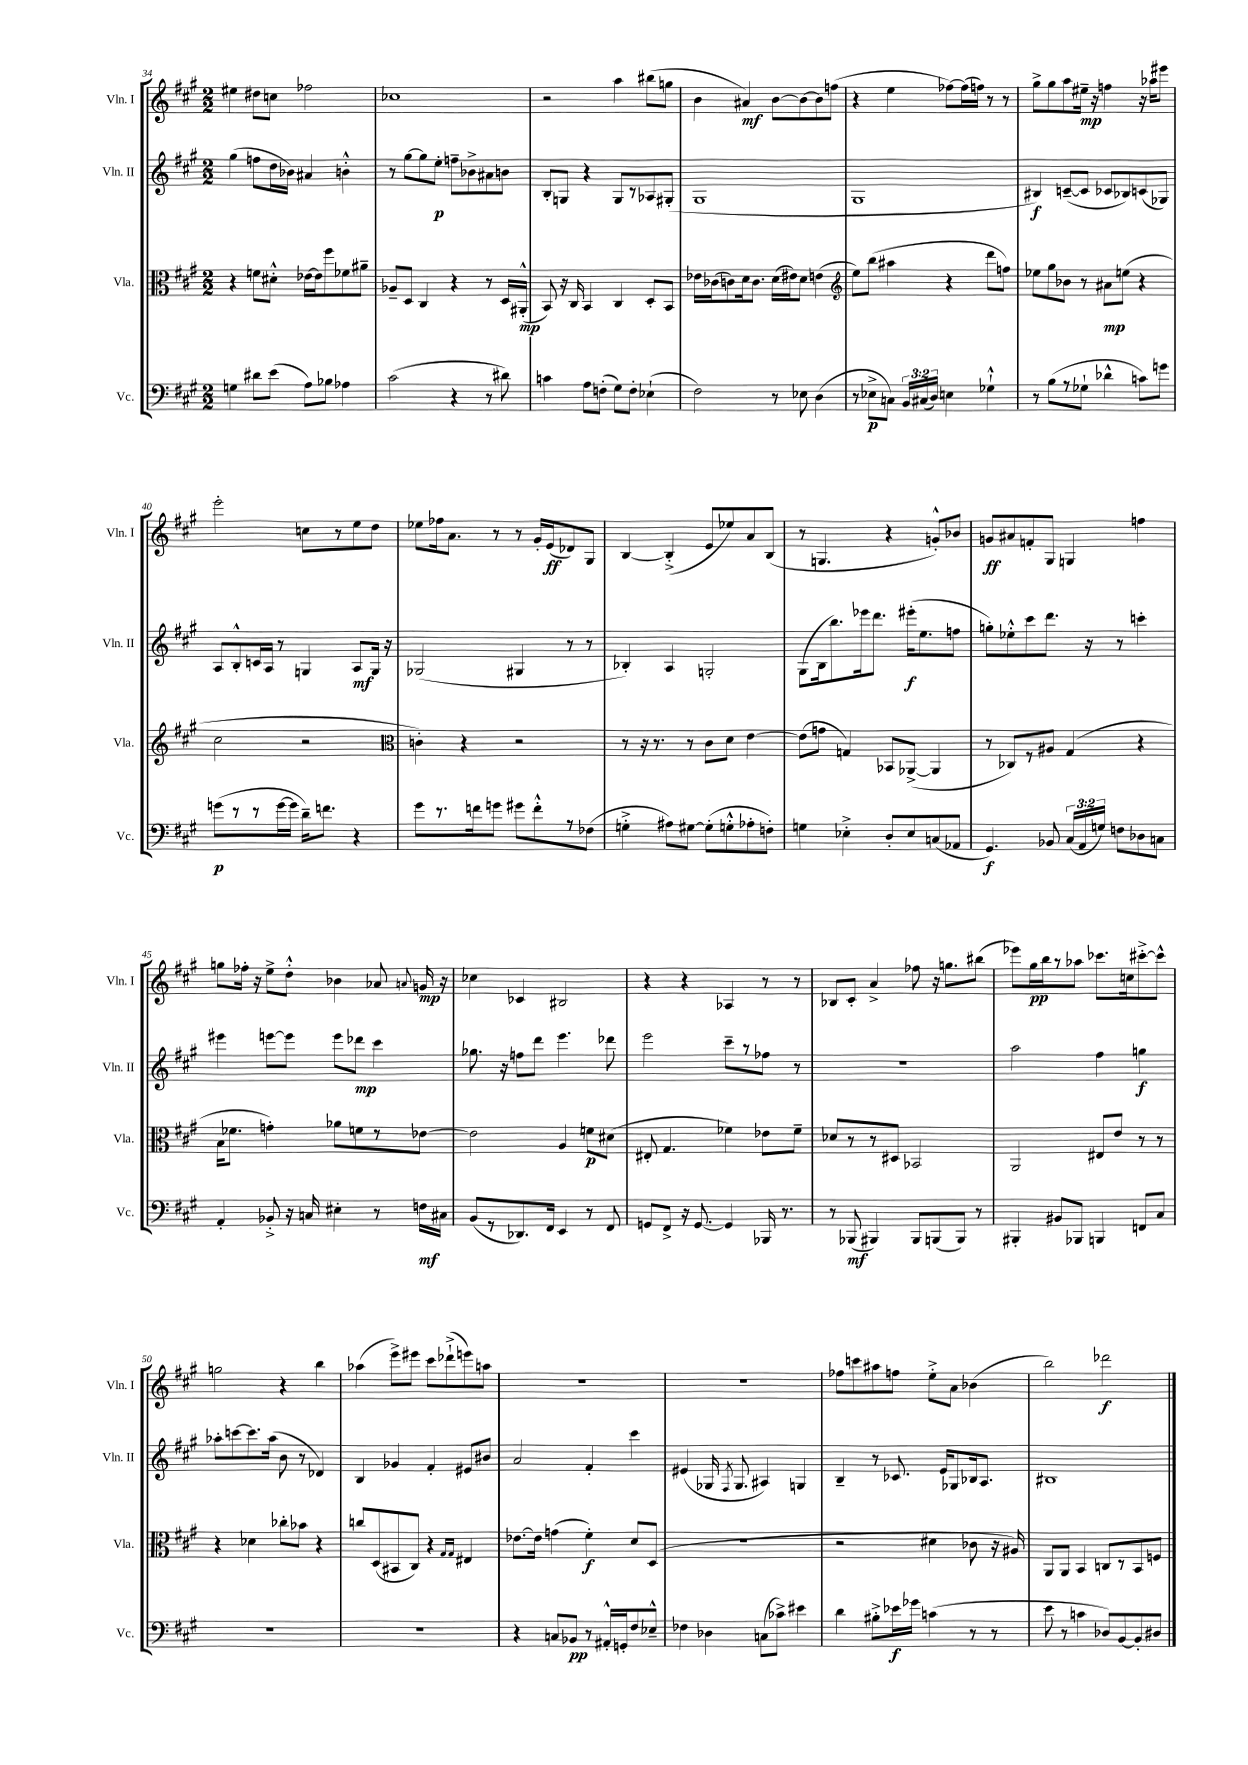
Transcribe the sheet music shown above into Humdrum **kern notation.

**kern	**kern	**kern	**kern
*staff4	*staff3	*staff2	*staff1
*clefF4	*clefC3	*clefG2	*clefG2
*k[f#c#g#]	*k[f#c#g#]	*k[f#c#g#]	*k[f#c#g#]
*M2/2	*M2/2	*M2/2	*M2/2
4G\	4r	(4gg#\	4ee#\
8d#\L	8f\L	8ff\L	8dd#\L
(8e\J	8d#'^^\J	16dd\L	8cc\J
.	.	16b-\JJ)	.
8A\L)	[16e-\LL	4a#/	2ff-\
.	16e-\]J	.	.
8B-\J	8ff#\	.	.
4A-\	8f-\	4b'^^\	.
.	8a#~\J	.	.
=	=	=	=
(2c#\	8A-~/L	8r	1cc-
.	8D/J	[8gg#\L	.
.	4C#/	8gg#\]	.
.	.	8ee'\J	.
4r	4r	8ff~\L	.
.	.	8b-^\	.
8r	8r	8a#\	.
8d#\)	16D/LL	8b\J	.
.	(16AA#'^^/JJ	.	.
=	=	=	=
4c\	8BB/)	8B'/L	2r
.	16r	8G/J	.
.	16C#/	.	.
8A\L	4BB/	4r	.
(8F'\J	.	.	.
8G#\L)	4C#/	8G/L	4aa\
8F'\J	.	8r	.
(4E-`\	8D'/L	8A-/	(8bb#\L
.	8BB/J	(8G#'/J	8gg\J
=	=	=	=
2F#\)	16e-\LL	1G#	4b\
.	(16c-\J	.	.
.	8c\)	.	.
.	16d\k	.	4a#/)
.	8.c\J	.	.
8r	(16d\LL	.	[8b\L
.	16e#\J)	.	.
8E-\	8d\J	.	8b\_
(4D\	(4e\	.	8b\]
.	.	.	(8ff\J
=	=	=	=
*	*clefG2	*	*
8r	8ee\L)	1G#	4r
8E-^\L	(8bb\J	.	.
8C\J)	4aa#\	.	4ee\
24BB/LL	.	.	.
(24C#/	.	.	.
24D/JJ)	.	.	.
4E\	4r	.	[8ff-\L)
.	.	.	(16ff-\]L
.	.	.	16ff\JJ)
4G-`^^\	8ddd\L	.	8r
.	8ff\J)	.	8r
=	=	=	=
8r	8ee-\L	4B#/)	8gg#^\L
(8B\L	8gg#\	.	8gg#\
8r	8b-\J	([8c~/L	8aa\
8G-`\J	8r	8c/]J	16ee#~\Jk
.	.	.	16r
4d-^^\	8a#\L	8c-/L	4ff\
.	(8ee\J	8B-/)	.
8c\L)	4r	(8c/	16r
.	.	.	16aa-\LK
8g\J	.	8G-/J)	8eee#\J
=	=	=	=
(8g\L	2cc#\	8A/L	2eee'\
8r	.	8B'^^/	.
8r	.	16c/L	.
.	.	16A/JJ	.
[16g\L	.	8r	.
16g\]JJ	.	.	.
16d~\LK)	2r	4G/	8cc\L
8.f\J	.	.	.
.	.	.	8r
4r	.	8A/L	8ee\
.	.	16G/Jk	8dd\J
.	.	16r	.
=	=	=	=
*	*clefC3	*	*
8g#\L	4c'\)	(2G-/	8ee-\L
8.r	.	.	16ff-\k
.	.	.	8.a\J
.	4r	.	.
16f\k	.	.	.
8g\J	.	.	8r
8g#\L	2r	4G#/	8r
8f'^^\	.	.	16g#'/LL
.	.	.	(16e/J
8r	.	8r	8d-/)
(8F-\J	.	8r	8G#/J
=	=	=	=
4G'^\	8r	4B-'/)	[4B/
.	16r	.	.
.	8.r	.	.
8A#\L)	.	4A/	(4B'^/]
[8G#\J	8r	.	.
(8G#'\]L	8c#\L	2G'/	8e/L
8G'^^\	8d\J	.	8ee-/)
8A-'\	[4e\	.	8a/
8F'\J)	.	.	(8B/J
=	=	=	=
4G\	(8e\]L	(8G#\L	8r
.	8g\J	16B\k	4.G/
.	.	8.bb\)	.
4E-'^\	4G/)	.	.
.	.	16eee-\k	.
.	.	8.ddd\J	.
8D'/L	8BB-/L	.	4r
8E-/	([8AA-^/J	(16eee#'\LK	.
.	.	8.ee\	.
(8C/	4AA-/]	.	8g'^^/L)
8AA-/J	.	8ff\J	8b-/J
=	=	=	=
4.GG#/)	8r	8gg'\L)	8g/L
.	8C-/L)	8ee-'^^\	8a#/
.	8r	8ccc#\	8f'/
8BB-/	8A#/J	8.ddd\J	8G#/J
(24C#/LL	(4G#/	.	4G/
24AA/	.	.	.
.	.	16r	.
24G/JJ)	.	.	.
8F\L	.	8r	.
8D-\	4r	4ccc'\	4ff\
8C\J	.	.	.
=	=	=	=
4AA'/	16B\LK	4eee#\	8gg\L
.	8.f-\J	.	.
.	.	.	16ff-'\Jk
.	.	.	16r
8BB-'^/	4g'\)	[8eee\L	8ee^\L
16r	.	8eee\]J	8dd'^^\J
16C/	.	.	.
4E#'\	8a-\L	8eee\L	4b-\
.	8f\	8ddd-\J	.
8r	8r	4ccc#\	8a-/
.	.	.	8qqa/
16F\LL	[8e-\J	.	16g/
16C#\JJ	.	.	16r
=	=	=	=
(8BB/L	2e-\]	8.gg-\	4cc-\
8r	.	.	.
.	.	16r	.
8.DD-/)	.	8ff\L	4c-/
.	.	8ddd\J	.
16FF#/Jk	.	.	.
4EE/	4A/	4.eee\	2B#/
8r	8f\L	.	.
8FF#/	(8d#\J	8ddd-\	.
=	=	=	=
8GG/L	8E#'/	2eee\	4r
8FF#^/J	4.G#/	.	.
16r	.	.	4r
[8.GG/	.	.	.
4GG/]	4f-\)	8ccc#~\L	4A-/
.	.	8r	.
16BBB-/	8e-\L	8ff-\J	8r
8.r	.	.	.
.	8f-~\J	8r	8r
=	=	=	=
8r	8d-/L	1r	8B-/L
(8BBB-/	8r	.	8c#'/J
4BBB#/)	8r	.	4a^/
.	8D#/J	.	.
8BBB#/L	2BB-/	.	8ff-\
(8BBB/	.	.	16r
.	.	.	8.gg\L
8BBB/J)	.	.	.
8r	.	.	(8bb#\J
=	=	=	=
4BBB#'/	2AA/	2aa\	8eee-\L)
.	.	.	16gg#\L
.	.	.	16bb\J
8BB#/L	.	.	8r
8BBB-/J	.	.	8aa-\J
4BBB/	8E#/L	4ff#\	8.ccc-\L
.	8e/J	.	.
.	.	.	16cc\k
8FF/L	8r	4gg\	[8ccc#'^\
8C#/J	8r	.	8ccc#^^\]J
=	=	=	=
1r	4r	8aa-'\L	2gg\
.	.	[8ccc\	.
.	4d-\	8.ccc\]	.
.	.	(16aa-\Jk	.
.	8cc-'\L	8b\	4r
.	8b-\J	8r	.
.	4r	4d-/)	4bb\
=	=	=	=
1r	8cc/L	4B/	(4aa-\
.	(8D/	.	.
.	8BB#/	4g-/	8eee^\L)
.	8C#/J)	.	8eee#\J
.	4r	4f#'/	8ccc#\L
.	.	.	(8ddd-`^\
.	16qqG#/LL	.	.
.	16qqG#/JJ	.	.
.	4E#/	8e#/L	8eee\)
.	.	8b#/J	8aa\J
=	=	=	=
4r	[8.e-\L	2a/	1r
.	16e-\]Jk	.	.
8C/L	(4g\	.	.
8BB-/J	.	.	.
8r	4f#'\)	4f#'/	.
16AA#'^^/LL	.	.	.
16GG'/J	.	.	.
8F#/	8d/L	4ccc#\	.
8E-~^^/J	(8D/J	.	.
=	=	=	=
4F-\	1r	(4e#/	1r
4D-\	.	16G-/	.
.	.	8qF#/	.
.	.	8.G-/	.
(8C\L	.	4A#/)	.
8c-^\J)	.	.	.
4e#\	.	4G/	.
=	=	=	=
4d\	2r	4B~/	8ff-\L
.	.	.	8ccc\
8B#'^\L	.	8r	8aa#\
16e-\L	.	8.c-/	8ff\J
16g-\JJ	.	.	.
(4c\	4d#\	.	8ee'^\L
.	.	16e/LK	.
.	.	8G-/	8a\J
8r	8c-\	16B-/k	(4b-\
.	.	8.A/J	.
8r	16r	.	.
.	16A#/)	.	.
=	=	=	=
8e\	8AA/L	1B#	2bb\)
8r	8AA/J	.	.
4c\	4BB/	.	.
8D-/L)	8C/L	.	2ddd-\
[8BB/	8r	.	.
8BB'/]	8BB/	.	.
8D#/J	8F/J	.	.
==	==	==	==
*-	*-	*-	*-
